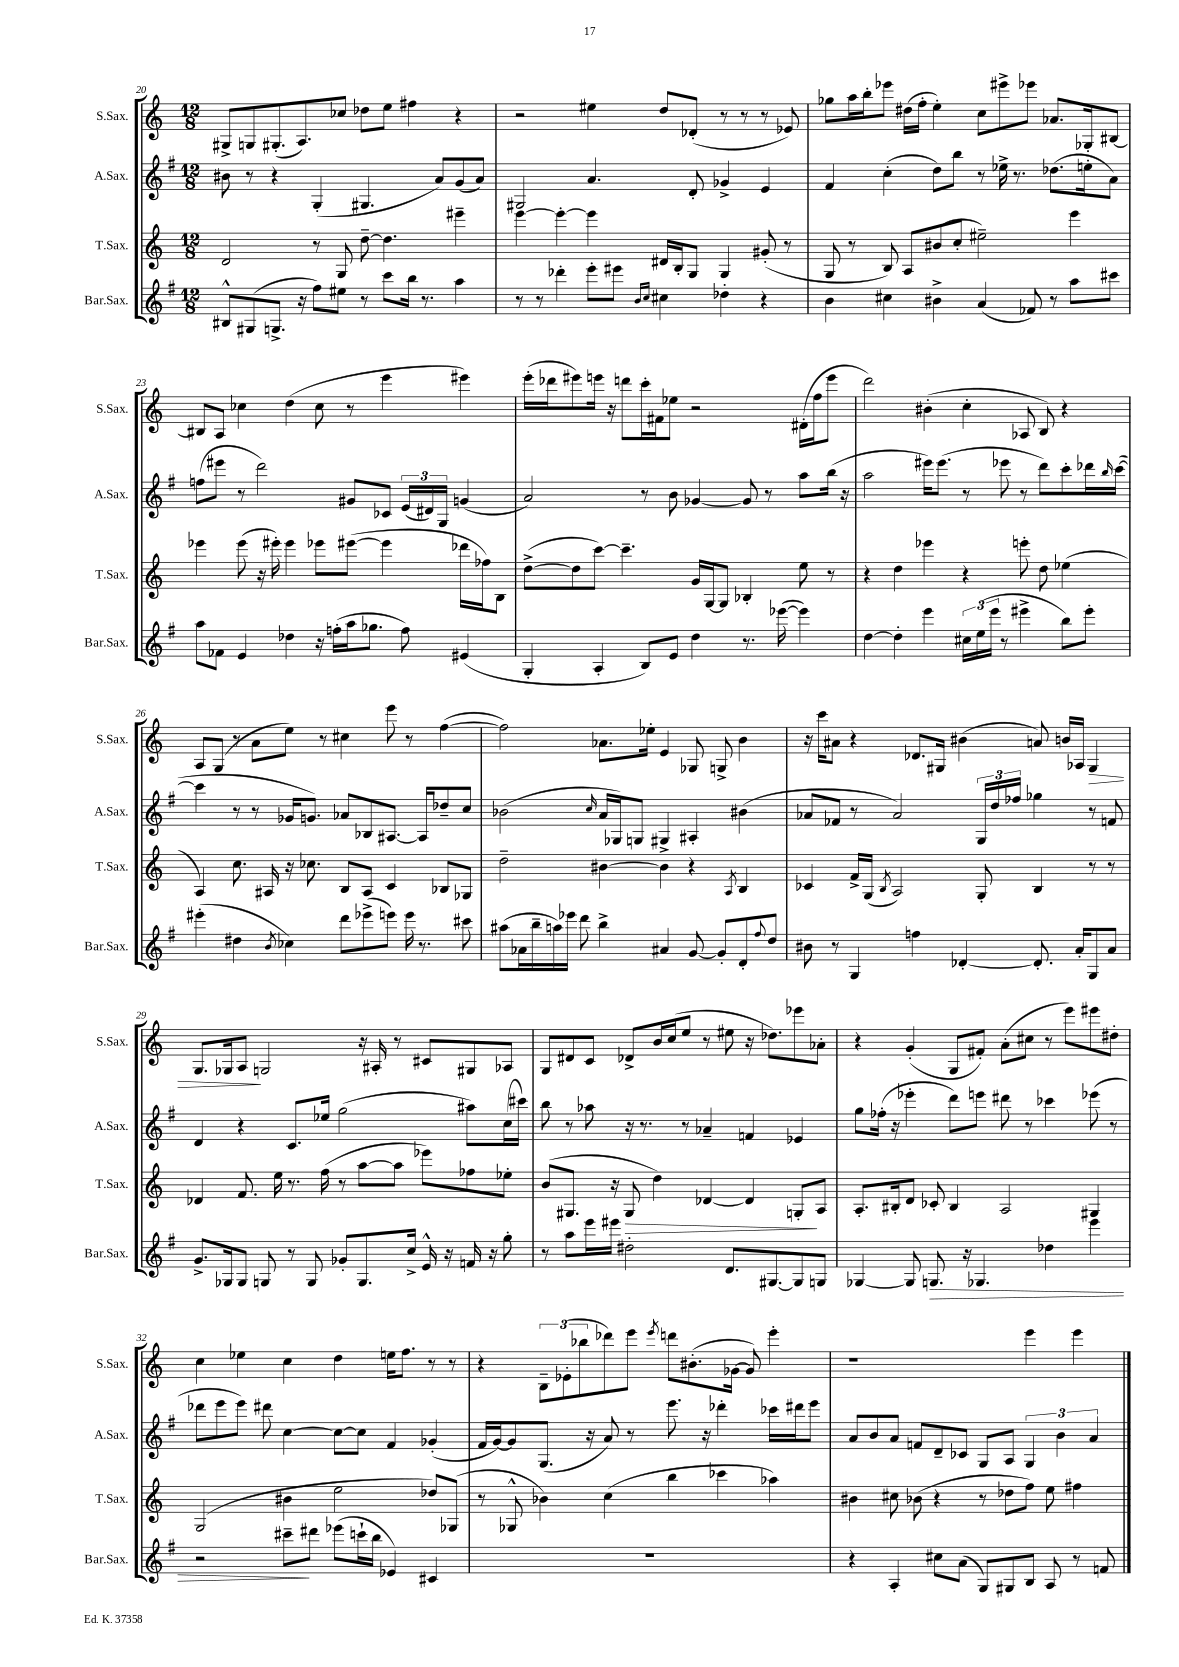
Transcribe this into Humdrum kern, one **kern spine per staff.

**kern	**kern	**kern	**kern
*staff4	*staff3	*staff2	*staff1
*clefG2	*clefG2	*clefG2	*clefG2
*k[f#]	*k[]	*k[f#]	*k[]
*M12/8	*M12/8	*M12/8	*M12/8
8B#^^	2d	8b#	8G#^
(8G#	.	8r	8G
8.G^	.	4r	(8.G#'
16r	.	.	8.A)
8ff#)	8r	(4G'	.
8ee#	8G	.	8cc-
8r	[8dd~	4.G#	8dd-
8ccc	4.dd]	.	8ee
16bb	.	.	4ff#
8.r	.	.	.
.	.	8a)	.
4aa	4eee#~	(8g	4r
.	.	8a)	.
=	=	=	=
8r	[4eee	2G#	2r
8r	.	.	.
4ddd-'	4eee'_	.	.
8eee'	4eee]	4.a	4ee#
8eee#	.	.	.
16qqb	.	.	.
16qqcc	.	.	.
4cc#	16d#	.	8dd
.	16B'	.	.
.	8G	8d'	(8d-'
4dd-'	4G	4g-^	8r
.	.	.	8r
4r	(8g#'	4e	8r
.	8r	.	8e-)
=	=	=	=
4b	8G	4f#	8gg-
.	8r	.	16aa
.	.	.	16bb'
4cc#	8B)	(4cc'	8eee-
.	8A	.	(16dd#
.	.	.	16ff'
4b#^	(8b#	8dd)	4ee')
.	8cc'	8bb	.
(4a	2ee#~)	8r	8cc
.	.	16ee-^	8eee#^
.	.	8.r	.
8f-)	.	.	8eee-
8r	.	(8.dd-	8.a-
8aa	4eee	.	.
.	.	16ee'	16G-'
8ccc#	.	8a)	[8B#
=	=	=	=
8aa	4eee-	(8ff	8B#]
8f-	.	8eee#	8A
4e	(8eee-	8r	4cc-
.	16r	2ddd)	.
.	16eee#')	.	.
4dd-	4eee#	.	(4dd
16r	8eee-	.	8cc-
(16ff'	.	.	.
16aa	([8eee#	8g#	8r
8.gg-	.	.	.
.	4eee#]	8c-	4eee
8ff)	.	(24e	.
.	.	24d#)	.
.	.	24G	.
(4e#	16ddd-	(4g	4eee#)
.	16ff-)	.	.
.	8B	.	.
=	=	=	=
4G'	([8dd^	2a)	(16eee'
.	.	.	16ddd-
.	8dd]	.	8eee#)
4A'	[8ccc)	.	16eee
.	.	.	16r
.	4.ccc~]	.	8ddd
8B)	.	8r	16ccc'
.	.	.	16f#
8e	.	8b	8ee-
4dd	16g	[4g-	2r
.	[16G	.	.
.	8G]	.	.
8.r	4B-'	8g-]	.
.	.	8r	.
([16eee-	.	.	.
4eee-])	8ee	8aa	(16d#'
.	.	.	16ff
.	8r	(16bb	8eee
.	.	16r	.
=	=	=	=
[4dd	4r	2aa	2ddd)
4dd']	4dd	.	.
4eee	4eee-	16eee#)	(4b#'
.	.	(8.eee#	.
24cc#	4r	8r	4cc'
(24ee	.	.	.
24eee	.	.	.
8r	.	8eee-	.
4eee#^	8eee'	8r	8A-
.	8dd	8ddd)	8B)
8bb)	(4ee-	8ccc'	4r
8eee#'	.	16ddd-	.
.	.	16qqbb	.
.	.	([16ccc	.
=	=	=	=
(4eee#'	4A)	4ccc]	8A
.	.	.	(8G
4dd#	8.cc	8r	8r
.	.	8r	8a
.	16A#	.	.
8qb	.	.	.
4cc-)	16r	16g-	8ee)
.	8.cc-	8.g)	.
.	.	.	8r
8ddd	8B	8a-	4cc#
(8eee-^	8A#	8B-	.
8eee)	4c	[8.A#	8eee
16eee	.	.	8r
8.r	.	16A#]	.
.	8B-	8dd-~	([4ff
8ccc#	8G-	8cc	.
=	=	=	=
(8aa#	2dd~	(2b-	2ff])
16a-	.	.	.
16bb~	.	.	.
16aa)	.	.	.
16eee-	.	.	.
8ddd	.	.	.
.	.	16qqcc	.
4bb^	[4b#	16a	8.a-
.	.	16G-)	.
.	.	8G	.
.	.	.	16ee-'
4a#	4b#]	4G#^	4e
[8g	4r	4A#'	8G-
8g']	.	.	8G^
.	8qA	.	.
8d'	4B	(4b#	4b
8qqff#	.	.	.
8dd	.	.	.
=	=	=	=
8b#	4c-	8a-	16r
.	.	.	16ccc
8r	.	8f-	8a#
4G	16f^	8r	4r
.	(16G	.	.
.	8qB	.	.
.	2A)	2a-)	.
4ff	.	.	8.d-
.	.	.	16G#
[4d-'	.	.	(4b#
.	8G'	24G	.
.	.	24dd	.
.	.	24ff-	.
8.d-']	4B	4gg-	8a)
.	.	.	16b
16a'	.	.	16A-
8G	8r	8r	4G#
8a	8r	8f	.
=	=	=	=
8.g^	4d-	4d	8.G
16G-	.	.	16G-
8G-	8.f	4r	8A
8G	.	.	2G
.	16ee	.	.
8r	8.r	8.c	.
8G	.	.	.
.	(16ff	16ee-	.
8g-'	8r	(2gg	.
8.G	[8aa	.	16r
.	.	.	16A#'
.	8aa]	.	8r
16cc^	.	.	.
16e^^	8eee-)	.	8c#
16r	.	.	.
16f	8ff-	8aa#)	8G#
16r	.	.	.
8gg'	8ee-'	(16cc	8A-
.	.	16ccc#)	.
=	=	=	=
8r	(8b	8bb	8G
8aa	8.G#	8r	8d#
16eee	.	8aa-	8c
16eee#	16r	.	.
2dd#'	8G#	16r	8d-^
.	.	8.r	.
.	4dd)	.	16b
.	.	.	(16cc
.	.	8r	8ee
.	[4d-	4a-~	8r
8.d	.	.	8ee#
.	4d-]	4f	16r
[8.G#	.	.	8.dd-)
8G#]	8G'	4e-	8eee-
8G	8A	.	8a-'
=	=	=	=
[4G-	8.A'	8gg	4r
.	.	(16ff-'	.
.	16B#'	16r	.
8G-]	8d	4eee-'	(4g'
8.G	8c-'	.	.
.	4B#	8ddd)	8G
16r	.	.	.
4.G-	.	8eee	8f#')
.	2A	8ddd#	(8a'
.	.	8r	8cc#
4dd-	.	4ccc-	8r
.	.	.	8eee)
4eee	4G#	(8eee-	8eee#
.	.	8r	8dd#'
=	=	=	=
2r	(2G	8ddd-	4cc
.	.	8eee	.
.	.	8eee)	4ee-
.	.	8ddd#	.
8ccc#~	4b#	[4cc	4cc
8ddd#	.	.	.
(8eee-	2ee	8cc_	4dd
16ccc`	.	8cc]	.
16bb	.	.	.
4e-)	.	4f#	16ee
.	.	.	8.ff
4c#	8dd-)	(4g-'	8r
.	(8G-	.	8r
=	=	=	=
1.r	8r	16f#	4r
.	.	[16g)	.
.	8G-^^	8g]	.
.	4b-)	(8.G	12B~
.	.	.	(12e-'
.	.	.	12bb-
.	.	16r	.
.	(4cc	8a)	8ddd-)
.	.	8r	8eee
.	.	.	8qeee
.	4bb	8.eee	8ddd
.	.	.	(8.b#'
.	.	16r	.
.	4ccc-	4ddd-'	.
.	.	.	[16g-
.	.	.	8g-])
.	4aa-)	16ccc-	4eee'
.	.	16ddd#	.
.	.	8eee	.
=	=	=	=
4r	4b#	8a	1r
.	.	8b	.
4A'	8cc#	8a	.
.	(8b-	8f	.
8cc#	4r	8d~	.
(8a	.	8c-	.
8G)	8r	8G	.
8G#	8dd-	8A	.
8B	8ff)	6G	4eee
8A	8ee	.	.
.	.	6b	.
8r	4ff#	.	4eee
.	.	6a	.
8f	.	.	.
==	==	==	==
*-	*-	*-	*-
